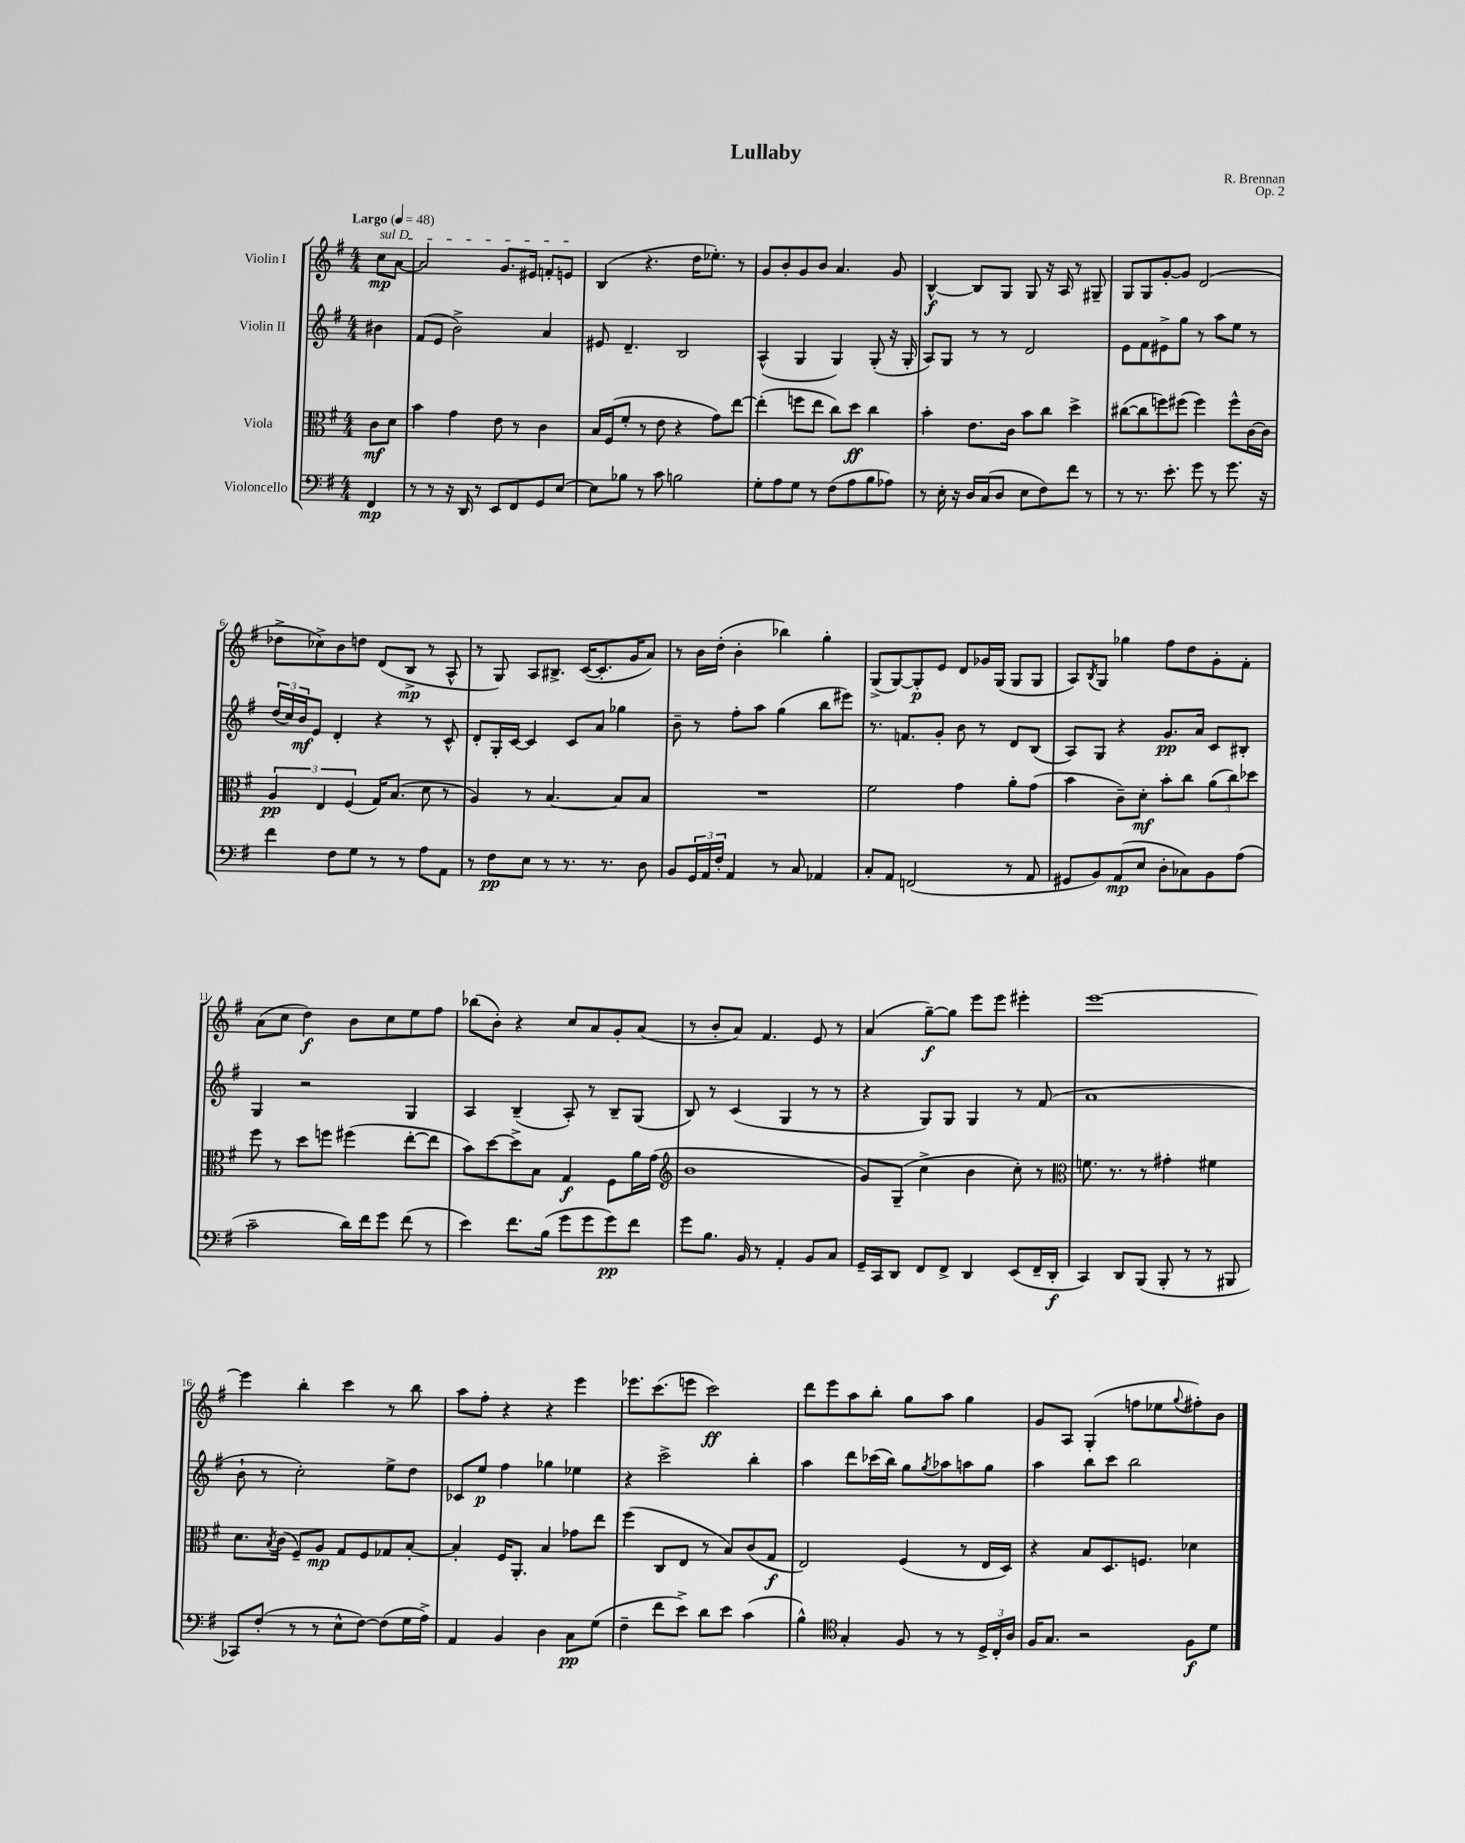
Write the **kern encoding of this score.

**kern	**kern	**kern	**kern
*staff4	*staff3	*staff2	*staff1
*clefF4	*clefC3	*clefG2	*clefG2
*k[f#]	*k[f#]	*k[f#]	*k[f#]
*M4/4	*M4/4	*M4/4	*M4/4
*MM48	*MM48	*MM48	*MM48
4FF#	8c	4b#	8cc
.	8d	.	[8a
=	=	=	=
8r	4b	(8f#	2a]
8r	.	8e	.
16r	4g	2b^)	.
16DD	.	.	.
8r	.	.	.
8EE	8e	.	8.g
8FF#	8r	.	.
.	.	.	16e#
8GG	4c	4a	8f'
[8E	.	.	8e
=	=	=	=
8E]	16B	8e#	(4B
.	(16F#	.	.
8B-	8f#'	4.d~	.
8r	8r	.	4.r
8c	8e	.	.
2B	4r	2B	.
.	.	.	16dd
.	.	.	8.ee-')
.	8g)	.	.
.	[8ee	.	8r
=	=	=	=
8G'	(4ee']	(4A^^	8g
8A	.	.	8b'
8G	8ff	4G	8g
8r	8ee	.	8b
(8F#	8cc)	4G)	4.a
8A	8dd	.	.
8B	4cc	(8G'	.
8A-)	.	16r	8g
.	.	16G'	.
=	=	=	=
8r	4b'	8A)	[4B^^
16E'	.	8G	.
16r	.	.	.
16D	8.e	8r	8B]
(16C	.	.	.
8D	.	8r	8G
.	16c	.	.
8E	8b	2d	8G
8F#)	8cc	.	16r
.	.	.	16A
8f#	4dd^	.	8r
8r	.	.	8G#~
=	=	=	=
8r	([8cc#	8e	8G
8.r	8cc#]	8f#	8G
.	8ff)	8e#^	[8g'
8.e'	.	.	.
.	(8ff#	8gg	8g]
8g	4ff#)	8r	(2d
8r	.	8aa	.
8.g	8ff#^^	8ee	.
.	[16c	8r	.
16r	16c]	.	.
=	=	=	=
4f#	6A	(24dd	8dd-^
.	.	24cc)	.
.	.	24b	.
.	.	8e	8cc-^)
.	6E	.	.
8F#	.	4d'	8b
.	(6F#	.	.
8G	.	.	8dd
8r	16G)	4r	(8d
.	(8.B	.	.
8r	.	.	8B^
8A	8d	8r	8r
8AA	8r	8c^^	8A^^
=	=	=	=
8r	4A)	8d'	8r
8F#	.	16G'	8G)
.	.	[16c	.
8E	8r	4c]	8A
8r	[4.B	.	8.B#^
8.r	.	8c	.
.	.	.	([16c
.	.	8a	8.c']
8.r	.	.	.
.	8B]	4gg-	.
.	.	.	16g
8D	8B	.	8a)
=	=	=	=
8BB	1r	8b~	8r
24GG	.	8r	16b
24AA	.	.	.
.	.	.	(16dd'
24F#'	.	.	.
4AA	.	8ff#'	4b'
.	.	8aa	.
8r	.	(4gg	4bb-)
8C	.	.	.
4AA-	.	8bb	4gg'
.	.	8eee#)	.
=	=	=	=
8C'	2f#	8.r	(8G^
8AA	.	.	[8G)
.	.	8.f	.
(2FF	.	.	8G']
.	.	8g'	8e
.	4g	8b	8d
.	.	8r	16g-
.	.	.	(16G
8r	8a'	8d	8G
8AA	(8g	(8B	8G
=	=	=	=
8GG#	4b	8A)	8A)
.	.	.	8qB
8BB)	.	8G	8G
(8AA	8c~)	4r	4gg-
8E	8d'	.	.
8D'	8b'	8.g	8ff#
8C-)	8cc	.	8dd
.	.	16a	.
8BB	(12a	8c	8g'
.	12cc)	.	.
(8A	.	8B#'	8f#'
.	12dd-	.	.
=	=	=	=
2c~	8ff#	4G	(8a
.	8r	.	8cc
.	8dd	2r	4dd)
.	8ff	.	.
16d)	(4ff#	.	8b
16f#	.	.	.
8g	.	.	8cc
(8f#	[8ee'	4G	8ee
8r	8ee]	.	8ff#
=	=	=	=
4e)	8b)	4A	(8bb-
.	[8dd	.	8b')
8.f#	8dd^]	(4B~	4r
.	8B	.	.
(16B	.	.	.
8g	4G	8A')	8cc
8g	.	8r	8a
8g)	8F#	8B~	8g'
8f#	16a	(8G	(8a
.	(16g	.	.
=	=	=	=
*	*clefG2	*	*
8g	1b	8B)	8r
8.B	.	8r	8b'
.	.	(4c	8a)
16BB	.	.	.
8r	.	.	4.f#
4AA'	.	4G	.
8BB	.	8r	8e
8C	.	8r	8r
=	=	=	=
16GG~	8g)	4r	(4a
16CC	.	.	.
8DD	(8G~	.	.
8FF#	4cc^	8G)	[8gg~)
8FF#^	.	8G	8gg]
4DD	4b	4G	8eee
.	.	.	8eee
(8EE	8cc')	8r	4eee#'
16FF#~	8r	(8f#	.
16DD'	.	.	.
=	=	=	=
*	*clefC3	*	*
4CC)	8.f	1a	[1eee
.	8.r	.	.
8DD	.	.	.
(8BBB	8r	.	.
8BBB'	4g#'	.	.
8r	.	.	.
8r	4f#	.	.
8BBB#	.	.	.
=	=	=	=
8CC-)	8.d	8b`	4eee]
(8F#'	.	8r	.
.	8qB	.	.
.	(16c	.	.
8r	8F#~)	2cc')	4bb'
8r	8A	.	.
8E^^	8G	.	4ccc
[8F#)	8F#	.	.
(8F#]	8G-	8ee^	8r
16G	[8B'	8dd	8bb
16A^)	.	.	.
=	=	=	=
4AA	4B']	8c-	8aa
.	.	8ee	8ff#'
4BB	16F#	4ff#	4r
.	8.AA'	.	.
4D	4B	4gg-	4r
8C	8g-	4ee-	4eee
(8G	8ee	.	.
=	=	=	=
4F#~	(4ff#	4r	8.eee-
.	.	.	(8.ccc
8f#	8C	2ccc^	.
8e^)	8E	.	8eee
8d	8r	.	2ccc)
8e	8B)	.	.
(4c	(8c	4bb'	.
.	8G	.	.
=	=	=	=
4B^^)	2E)	4aa	8ddd
.	.	.	8eee
*clefC4	*	*	*
4G'	.	8ddd	8aa
.	.	(16ccc-	8bb'
.	.	16bb)	.
8F#	(4F#	8gg	8gg
.	.	8qgg	.
8r	.	8aa-	8aa
8r	8r	8aa	4gg
24D^	16E	8gg	.
24C'	.	.	.
.	16D)	.	.
24A	.	.	.
=	=	=	=
16F#	4r	4aa	8g
8.G	.	.	.
.	.	.	8A
2r	8B	8bb	(4G'
.	8.D	8ccc	.
.	.	2bb	8ff
.	8.F	.	.
.	.	.	8ee-
.	.	.	8qqgg
8F#	4d-	.	8ff#')
8d	.	.	8b
==	==	==	==
*-	*-	*-	*-
